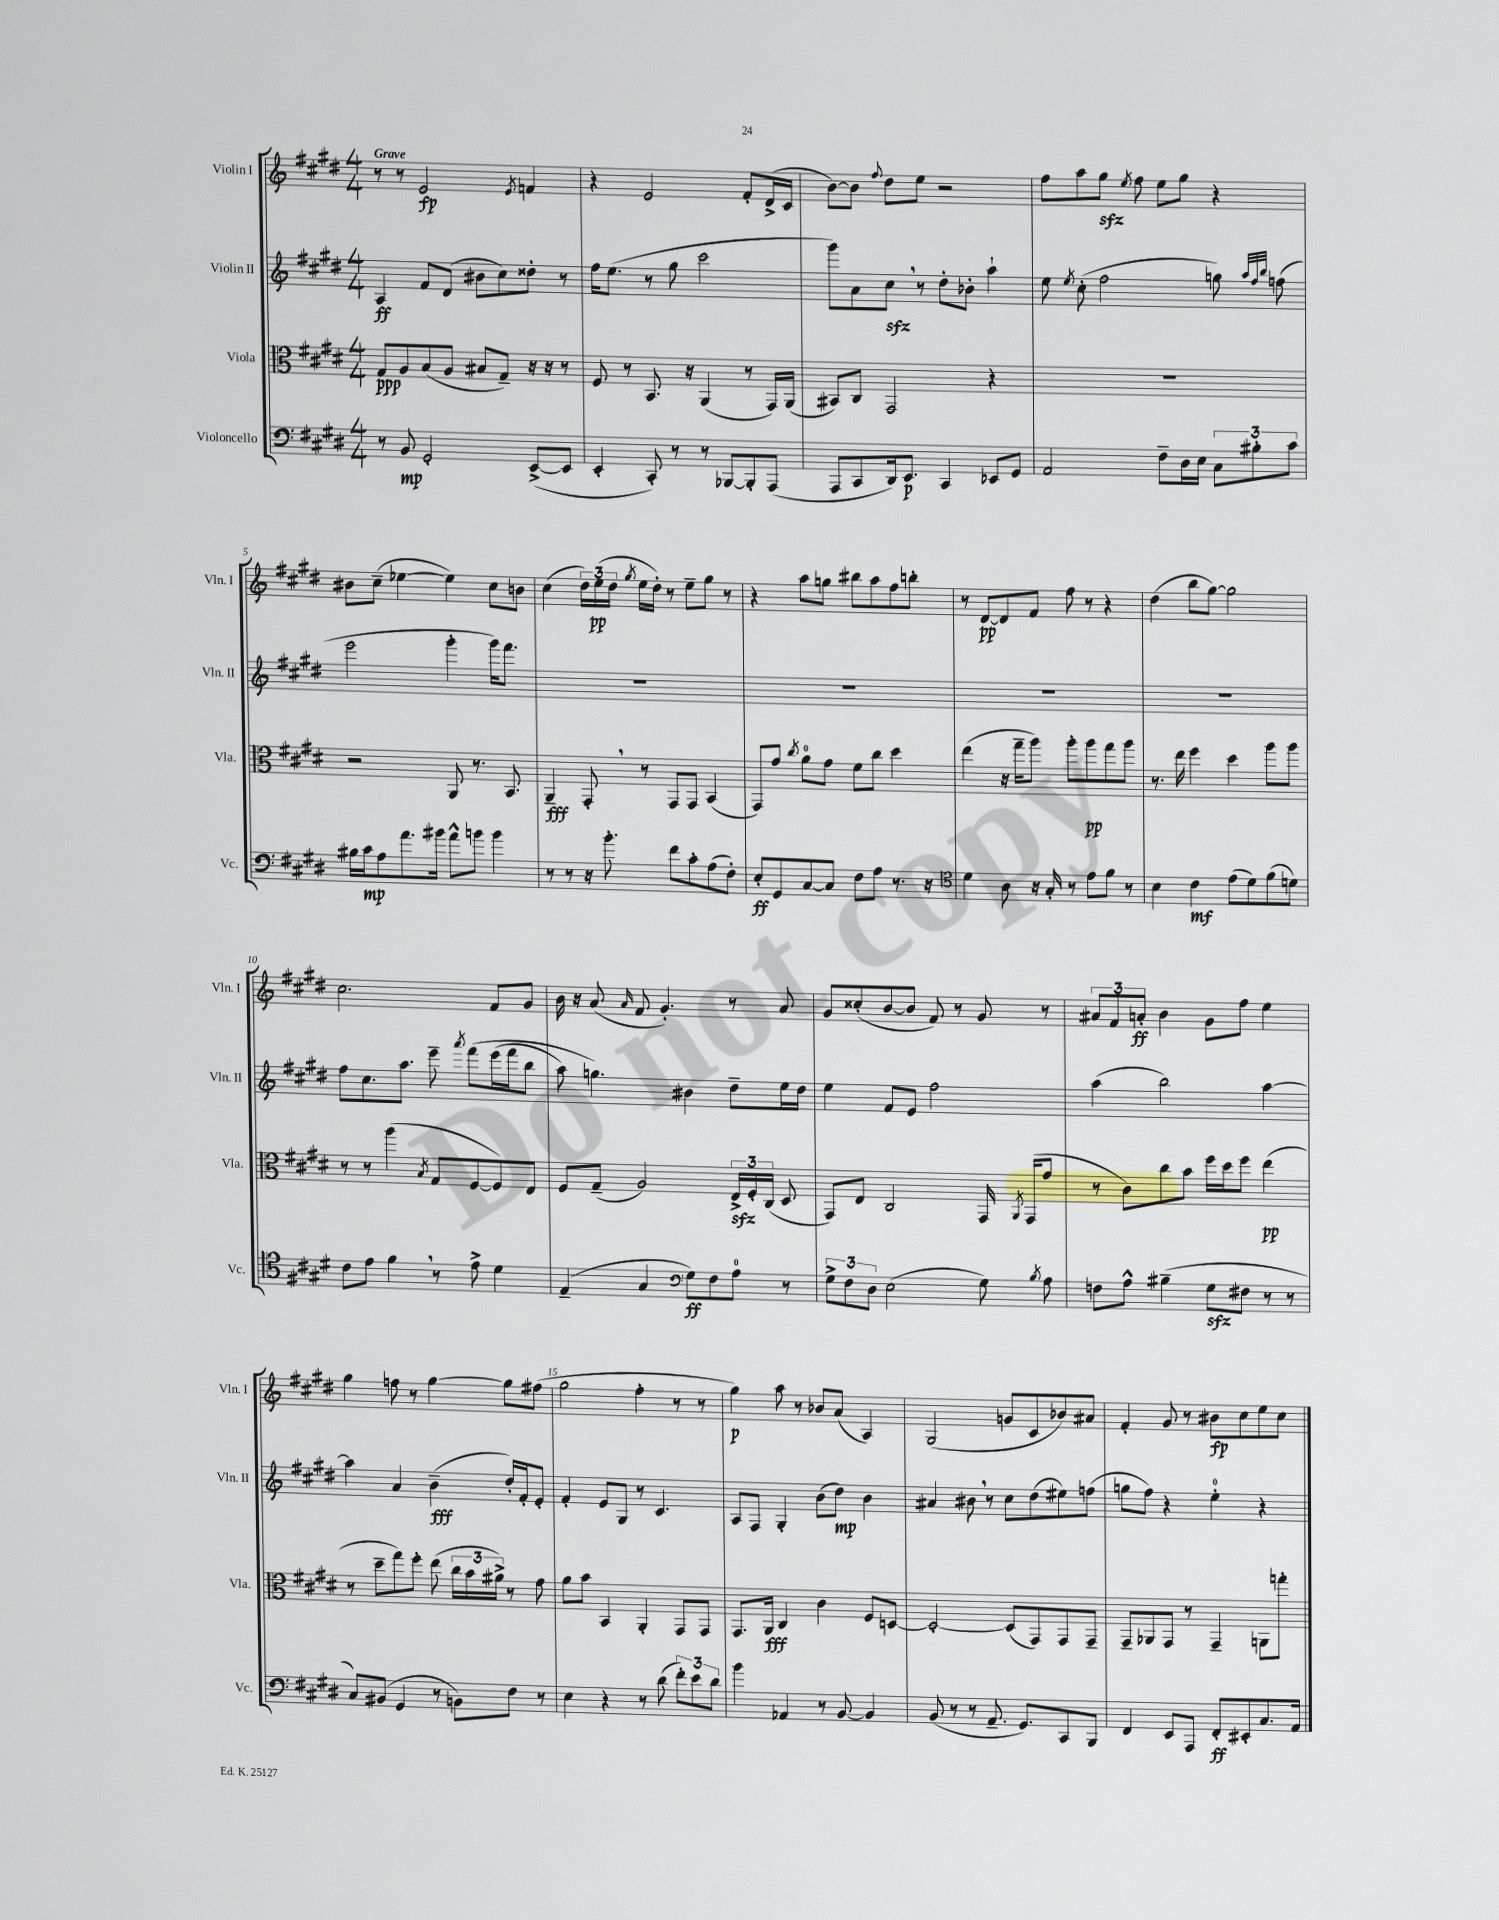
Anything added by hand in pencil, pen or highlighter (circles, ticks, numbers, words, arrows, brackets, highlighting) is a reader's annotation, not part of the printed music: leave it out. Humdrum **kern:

**kern	**dynam	**kern	**dynam	**kern	**dynam	**kern	**dynam
*part4	*part4	*part3	*part3	*part2	*part2	*part1	*part1
*staff4	*staff4	*staff3	*staff3	*staff2	*staff2	*staff1	*staff1
*I"Violoncello	*	*I"Viola	*	*I"Violin II	*	*I"Violin I	*
*I'Vc.	*	*I'Vla.	*	*I'Vln. II	*	*I'Vln. I	*
*clefF4	*	*clefC3	*	*clefG2	*	*clefG2	*
*k[f#c#g#d#]	*	*k[f#c#g#d#]	*	*k[f#c#g#d#]	*	*k[f#c#g#d#]	*
*M4/4	*	*M4/4	*	*M4/4	*	*M4/4	*
=1	=1	=1	=1	=1	=1	=1	=1
!	!	!	!	!	!	!LO:TX:a:B:t=Grave	!
8r	.	8G#/L	ppp	4A/	ff	8r	.
8BB/	mp	8A/	.	.	.	8r	.
2GG#'/	.	(8B/	.	8f#/L	.	2e/	fp
.	.	8A/J	.	(8d#/J	.	.	.
.	.	8B#X/L	.	8b#X\L	.	.	.
.	.	8G#~/J)	.	8cc#\)	.	.	.
.	.	.	.	.	.	8qe/	.
([8EE^/L	.	16r	.	8dd##X'\J	.	4fn/	.
.	.	16r	.	.	.	.	.
8EE/J]	.	8r	.	8r	.	.	.
=2	=2	=2	=2	=2	=2	=2	=2
4EE'/	.	8F#/	.	16ff#\KL	.	4r	.
.	.	.	.	(8.ee\J	.	.	.
.	.	8r	.	.	.	.	.
8CC#'/)	.	8.BB/	.	8r	.	2e/	.
8r	.	.	.	8gg#\	.	.	.
.	.	16r	.	.	.	.	.
8r	.	(4AA/	.	2ccc#\	.	.	.
[8BBB-X/L	.	.	.	.	.	.	.
8BBB-'/]	.	8r	.	.	.	8f#'/L	.
(8AAA/J	.	16GG#/LL)	.	.	.	(16d#^/L	.
.	.	(16AA/JJ	.	.	.	16c#/JJ	.
=3	=3	=3	=3	=3	=3	=3	=3
8AAA/L	.	8BB#X/L)	.	8ggg#\L)	.	[8b\L)	.
8CC#/	.	8C#/J	.	8a\	.	8b\J]	.
.	.	.	.	.	.	8qqff#/	.
16DD#/k)	.	2GG#/	.	8cc#zz,\J	.	8dd#\L	.
8.EE/J	p	.	.	.	.	.	.
.	.	.	.	8r	.	8ee\J	.
4CC#/	.	.	.	8dd#'\L	.	2r	.
.	.	.	.	8b-X'\J	.	.	.
8EE-X/L	.	4r	.	4aa`\	.	.	.
8GG#/J	.	.	.	.	.	.	.
=4	=4	=4	=4	=4	=4	=4	=4
2AA/	.	1r	.	8ee\	.	8ff#\L	.
.	.	.	.	8qee/	.	.	.
.	.	.	.	(8cc#'\	.	8aa\	.
.	.	.	.	2ff#\	.	8gg#zz\J	.
.	.	.	.	.	.	8qee/	.
.	.	.	.	.	.	8ff#\	.
8F#~\L	.	.	.	.	.	8ee\L	.
16D#\L	.	.	.	.	.	8gg#\J	.
16E\JJ	.	.	.	.	.	.	.
12C#\L	.	.	.	8ggn\)	.	4r	.
12B#X'\	.	.	.	.	.	.	.
.	.	.	.	32qqaa/LLL	.	.	.
.	.	.	.	32qqff#/	.	.	.
.	.	.	.	32qqbb/JJJ	.	.	.
.	.	.	.	(8ffn\	.	.	.
12c#\J	.	.	.	.	.	.	.
!!LO:LB:g=z
=5	=5	=5	=5	=5	=5	=5	=5
16B#X\LL	.	2r	.	2eee\	.	8b#X\L	.
16c#\J	mp	.	.	.	.	.	.
8A\	.	.	.	.	.	(8cc#~\J	.
8.a\	.	.	.	.	.	[4ee-X\	.
16b#X\Jk	.	.	.	.	.	.	.
8a^^\L	.	8AA/	.	4ggg#'\	.	4ee-\])	.
8bn\J	.	8.r	.	.	.	.	.
4b\	.	.	.	16ggg#\KL)	.	8cc#\L	.
.	.	8.BB/	.	8.fff#\J	.	.	.
.	.	.	.	.	.	8bn\J	.
=6	=6	=6	=6	=6	=6	=6	=6
8r	.	4AA~/	fff	1r	.	(4cc#\	.
8r	.	.	.	.	.	.	.
16r	.	8GG#',/	.	.	.	24dd#\LL)	.
.	.	.	.	.	.	(24ee\	pp
8.b'\	.	.	.	.	.	.	.
.	.	.	.	.	.	24dd#\JJ	.
.	.	.	.	.	.	8qgg#/	.
.	.	8r	.	.	.	16ee\LL	.
.	.	.	.	.	.	16dd#'\JJ)	.
8f#\L	.	8GG#/L	.	.	.	8r	.
8c#'\	.	8GG#/J	.	.	.	8ee~\L	.
(8A\	.	(4BB/	.	.	.	8gg#\J	.
8F#'\J)	.	.	.	.	.	8r	.
=7	=7	=7	=7	=7	=7	=7	=7
8E'/L	ff	8GG#/L)	.	1r	.	4r	.
8GG#/	.	8g#/J	.	.	.	.	.
.	.	8qcc#/	.	.	.	.	.
[8C#/	.	8a\L	.	.	.	8aa\L	.
8C#/J]	.	8g#\J	.	.	.	8ggn\J	.
8F#\L	.	8f#\L	.	.	.	8bb#X\L	.
8A\J	.	8cc#\J	.	.	.	8aa\	.
8.r	.	4dd#\	.	.	.	8ff#\	.
.	.	.	.	.	.	8bbn'\J	.
16r	.	.	.	.	.	.	.
=8	=8	=8	=8	=8	=8	=8	=8
*clefC4	*	*	*	*	*	*	*
4d#\	.	(4ee\	.	1r	.	8r	.
.	.	.	.	.	.	[8d#/L	pp
8A\	.	16r	.	.	.	8d#/]	.
.	.	16gg#~\KL	.	.	.	.	.
16r	.	8aa\J)	.	.	.	8f#/J	.
16G#'/	.	.	.	.	.	.	.
8r	.	8aa'\L	.	.	.	8ff#\	.
8e\L	.	8aa\	pp	.	.	8r	.
8f#\J	.	8gg#\	.	.	.	4r	.
8r	.	8aa\J	.	.	.	.	.
=9	=9	=9	=9	=9	=9	=9	=9
4B\	.	8.r	.	1r	.	(4dd#\	.
.	.	16ee\	.	.	.	.	.
4c#\	mf	4ff#\	.	.	.	8bb\L	.
.	.	.	.	.	.	[8gg#\J)	.
(8e\L	.	4dd#\	.	.	.	2gg#\]	.
8d#\)	.	.	.	.	.	.	.
(8f#\	.	8aa\L	.	.	.	.	.
8dn\J)	.	8aa\J	.	.	.	.	.
!!LO:LB:g=z
=10	=10	=10	=10	=10	=10	=10	=10
8c#\L	.	8r	.	8ff#\L	.	2.cc#\	.
8e\J	.	8r	.	8.cc#\	.	.	.
4f#,\	.	(4aa\	.	.	.	.	.
.	.	.	.	8.aa\J	.	.	.
.	.	8qB/	.	.	.	.	.
8r	.	8G#/L	.	8eee~\	.	.	.
.	.	.	.	8qaaa/	.	.	.
8e^\	.	[8F#/	.	(8fff#\L	.	.	.
4d#\	.	8F#/])	.	(16eee\L	.	8f#/L	.
.	.	.	.	16fff#\J	.	.	.
.	.	8E/J	.	8bb\J	.	8g#/J	.
=11	=11	=11	=11	=11	=11	=11	=11
(4E~/	.	8F#/L	.	8aa\)	.	16b\	.
.	.	.	.	.	.	16r	.
.	.	(8G#~/J	.	4.ggn\)	.	(8a/	.
.	.	.	.	.	.	16qqa/	.
4G#/	.	2A/)	.	.	.	8f#/	.
.	.	.	.	.	.	4.g#'/)	.
*clefF4	*	*	*	*	*	*	*
8G#\L)	ff	.	.	4b#X\	.	.	.
8F#\	.	.	.	.	.	.	.
8A\J	.	24Ezz^/LL	.	8dd#~\L	.	8r	.
.	.	24F#'/	.	.	.	.	.
.	.	(24C#/JJ	.	.	.	.	.
8r	.	8D#/	.	16ee\L	.	8a/	.
.	.	.	.	16dd#\JJ	.	.	.
=12	=12	=12	=12	=12	=12	=12	=12
12G#^\L	.	8GG#/L)	.	4ee\	.	8g#/L	.
12F#\	.	.	.	.	.	.	.
.	.	8E/J	.	.	.	(8cc##X'/	.
12D#\J	.	.	.	.	.	.	.
(2E\	.	2C#/	.	8f#/L	.	[8b/	.
.	.	.	.	8e/J	.	8b/J]	.
.	.	.	.	2ff#\	.	8f#/)	.
.	.	.	.	.	.	8r	.
8G#\)	.	16GG#/	.	.	.	8g#/	.
.	.	8qAA/	.	.	.	.	.
.	.	(16GG#/KL	.	.	.	.	.
8qB/	.	.	.	.	.	.	.
8A\	.	8g#/J	.	.	.	8r	.
=13	=13	=13	=13	=13	=13	=13	=13
8Fn\L	.	8r	.	(4aa\	.	12a#X/L	.
.	.	.	.	.	.	12f#/	.
8A^^\J	.	8c#\L)	.	.	.	.	.
.	.	.	.	.	.	12an'/J	ff
(4B#X~\	.	8cc#\	.	2bb\)	.	4b\	.
.	.	8b\J	.	.	.	.	.
8G#zz\L	.	16ff#\LL	.	.	.	8g#\L	.
.	.	16dd#\J	.	.	.	.	.
8F#X\J	.	8ff#\J	.	.	.	8ff#\J	.
8r	.	(4ee\	pp	[4aa\	.	4ee\	.
8r	.	.	.	.	.	.	.
!!LO:LB:g=z
=14	=14	=14	=14	=14	=14	=14	=14
8C#/L)	.	8r	.	4aa\]	.	4gg#\	.
(8BB#X/J	.	8dd#~\L	.	.	.	.	.
4GG#/	.	8gg#\)	.	4a/	.	8ffn\	.
.	.	8ff#'\J	.	.	.	8r	.
8r	.	(8ee\	.	(4b~\	fff	[4gg#\	.
8BBn\L)	.	24cc#\LL	.	.	.	.	.
.	.	24b\	.	.	.	.	.
.	.	24a#X^\JJ)	.	.	.	.	.
8F#\J	.	8r	.	16dd#'/LL)	.	8gg#\L]	.
.	.	.	.	16f#'/J	.	.	.
8r	.	8g#\	.	8e'/J	.	(8ff#X\J	.
=15	=15	=15	=15	=15	=15	=15	=15
4E\	.	8a\L	.	4f#'/	.	2gg#\	.
.	.	8b\J	.	.	.	.	.
4r	.	4BB/	.	8e/L	.	.	.
.	.	.	.	8G#/J	.	.	.
8r	.	4AA'/	.	8r	.	4ff#'\	.
(8d#\	.	.	.	4.c#/	.	.	.
12f#'\L)	.	8GG#/L	.	.	.	8r	.
12e\	.	.	.	.	.	.	.
.	.	8GG#/J	.	.	.	8r	.
12d#\J	.	.	.	.	.	.	.
=16	=16	=16	=16	=16	=16	=16	=16
4b\	.	8.GG#/L	.	8A/L	.	4gg#\)	p
.	.	.	.	8F#/J	.	.	.
.	.	16AA/Jk	fff	.	.	.	.
4AA-X/	.	4C#/	.	4G#'/	.	8aa\	.
.	.	.	.	.	.	8r	.
8r	.	4c#\	.	(8b\L	.	8b-X/L	.
[8BB/	.	.	.	8dd#\J)	mp	(8a/J	.
4BB/]	.	8F#/L	.	4b\	.	4A/)	.
.	.	[8Dn/J	.	.	.	.	.
=17	=17	=17	=17	=17	=17	=17	=17
(8BB/	.	2D'/_	.	4a#X/	.	(2G#/	.
8r	.	.	.	.	.	.	.
8r	.	.	.	8b#X,\	.	.	.
8.AA~/	.	.	.	8r	.	.	.
.	.	(8D/L]	.	8cc#\L	.	8gn/L	.
8.GG#/L)	.	.	.	.	.	.	.
.	.	8GG#/)	.	(8dd#\	.	8c#/	.
8CC#/	.	8GG#/	.	8ee#X\)	.	8b-X/)	.
8BBB/J	.	8GG#~/J	.	(8ffn\J	.	8a#X/J	.
=18	=18	=18	=18	=18	=18	=18	=18
4FF#/	.	8GG#~/L	.	8ggn\L	.	4f#'/	.
.	.	8AA-X/	.	8ff#\J)	.	.	.
8EE/L	.	8GG#/J	.	4r	.	8g#/	.
8AAA/J	.	8r	.	.	.	8r	.
8FF#'/L	ff	4GG#~/	.	4ee'\	.	8b#X\L	fp
8EE#X'/	.	.	.	.	.	8cc#\	.
8.C#/	.	8AAn\L	.	4r	.	8ee\	.
.	.	8ggn'\J	.	.	.	8cc#\J	.
16AA/Jk	.	.	.	.	.	.	.
==	==	==	==	==	==	==	==
*-	*-	*-	*-	*-	*-	*-	*-
